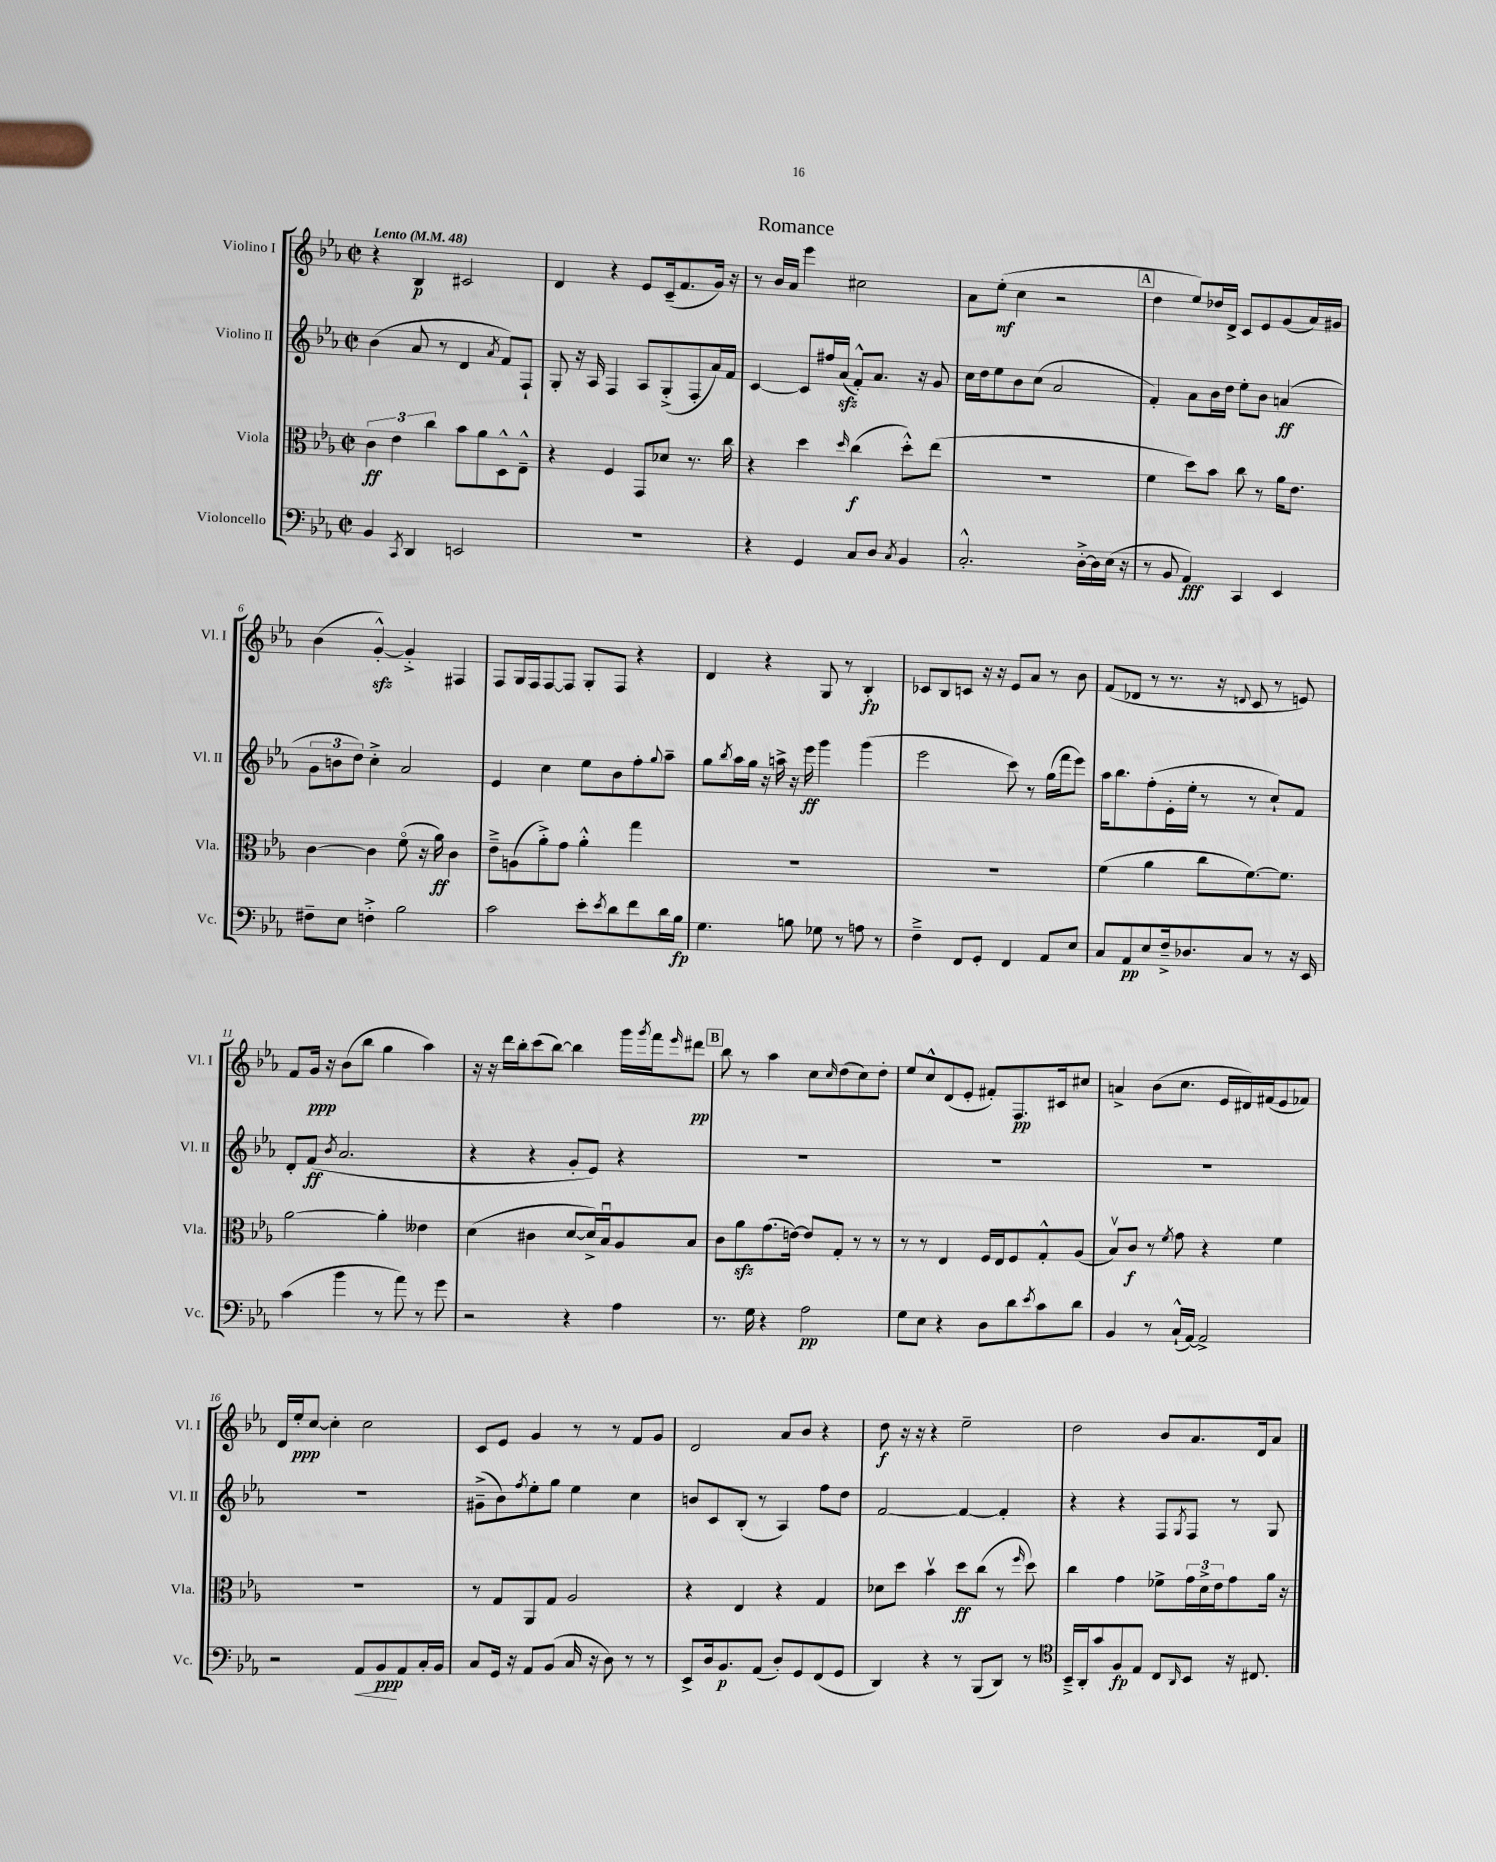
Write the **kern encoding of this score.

**kern	**kern	**kern	**kern
*staff4	*staff3	*staff2	*staff1
*clefF4	*clefC3	*clefG2	*clefG2
*k[b-e-a-]	*k[b-e-a-]	*k[b-e-a-]	*k[b-e-a-]
*M2/2	*M2/2	*M2/2	*M2/2
*met(c|)	*met(c|)	*met(c|)	*met(c|)
*MM48	*MM48	*MM48	*MM48
4BB-	6c	(4b-	4r
.	6e-	.	.
8qCC	.	.	.
4DD	.	8a-	4B-
.	6cc	.	.
.	.	8r	.
2EE	8b-	4d	2c#
.	8a-	.	.
.	.	8qa-	.
.	8D^^	8f)	.
.	8E-~^^	8F`	.
=	=	=	=
1r	4r	8G'	4d
.	.	16r	.
.	.	16A-	.
.	4F	4F	4r
.	8GG	8A-	8e-
.	8d-	(8G'^	(16c~
.	.	.	8.f
.	8.r	8F'	.
.	.	16a-)	16g)
.	16cc	16f	16r
=	=	=	=
4r	4r	[4c	8r
.	.	.	16b-
.	.	.	16a-
4GG	4dd	8c]	4eee-
.	.	16ff#	.
.	.	(16a-	.
.	16qqdd	.	.
8C	(4cc	8f'^^)	2cc#
8D	.	8.a-	.
8qC	.	.	.
4BB-	8dd'^^)	.	.
.	.	16r	.
.	(8ee-	8g	.
=	=	=	=
2.C'^^	1r	16cc	8a-
.	.	16dd	.
.	.	8ee-	(8ee-'
.	.	8b-	4cc
.	.	(8cc	.
.	.	2a-	2r
[16D'^	.	.	.
16D]	.	.	.
(16E-	.	.	.
16r	.	.	.
=	=	=	=
8r	4f	4f')	4dd
8BB-	.	.	.
4AA-)	8dd)	8a-	8ee-)
.	8b-	16b-	16dd-
.	.	16dd	16d^
4CC	8cc	8ee-'	8c
.	8r	8b-	8e-
4EE-	16a-	(4a	(8g
.	8.e-	.	.
.	.	.	16a-)
.	.	.	16g#
=	=	=	=
8F#~	[4c	12g	(4b-
.	.	12b	.
8E-	.	.	.
.	.	12dd)	.
4F'^	4c]	4cc'^	[4g'^^)
2B-	(8fo	2a-	4g'^]
.	16r	.	.
.	16a-)	.	.
.	4c	.	4F#
=	=	=	=
2c	8e-~^	4e-	8F
.	(8A	.	16G
.	.	.	16F
.	8a-'^)	4cc	[8F
.	8g	.	8F]
8e-'	4a-'^^	8ee-	8G'
8qe-	.	.	.
8d	.	8b-	8F
8f	4gg	8ff'	4r
.	.	8qqgg	.
16d	.	8aa-~	.
16B-	.	.	.
=	=	=	=
4.G	1r	8gg	4d
.	.	8qbb-	.
.	.	16aa-	.
.	.	16gg	.
.	.	16r	4r
.	.	16aa^	.
8B	.	16r	.
.	.	16eee-	.
8G-	.	4ggg	8G
8r	.	.	8r
8A	.	(4ggg	4B-'
8r	.	.	.
=	=	=	=
4F~^	1r	2eee-	8c-
.	.	.	8B-
8FF	.	.	8c
8GG'	.	.	16r
.	.	.	16r
4FF	.	8ccc)	8e-
.	.	8r	8a-
8AA-	.	(16gg	8r
.	.	16fff	.
8E-	.	8eee-)	8b-
=	=	=	=
8C	(4f	16aa-	(8f
.	.	8.bb-	.
8AA-	.	.	8d-
8E-	4a-	(8ff'	8r
16F~^	.	16e-'	8.r
8.D-	.	16ee-'	.
.	8cc	8r	.
.	.	.	16r
.	.	.	8qqd
8C	[8.f)	8r	8c
8r	.	8cc`)	8r
.	8.f]	.	.
16r	.	8f	8e)
16EE-	.	.	.
=	=	=	=
(4c	[2a-	8d'	8f
.	.	(8f	16g
.	.	.	16r
.	.	8qb-	.
4b-	.	2.a-	(8b-
.	.	.	8bb-
8r	4a-']	.	4gg
8a-)	.	.	.
8r	4e--	.	4aa-)
8g	.	.	.
=	=	=	=
2r	(4d	4r	16r
.	.	.	16r
.	.	.	16ddd
.	.	.	16bb-'
.	4c#	4r	(8ccc
.	.	.	[8bb-)
4r	[8d	8g'	4bb-]
.	16d^])	8e-)	.
.	16B-u	.	.
4A-	8A-	4r	16ggg
.	.	.	8qggg
.	.	.	16fff
.	.	.	16qqeee-
.	8B-	.	8ddd#
=	=	=	=
8.r	8c	1r	8bb-
.	8a-	.	8r
16G	.	.	.
4r	(8.g	.	4aa-
.	[16e)	.	.
2A-	8e]	.	8cc
.	.	.	16qqcc
.	8G'	.	(8dd
.	8r	.	8cc)
.	8r	.	8dd'
=	=	=	=
8G	8r	1r	8ee-
8E-	8r	.	8cc^^
4r	4E-	.	(8d
.	.	.	8e-'
8D	16F	.	8f#')
.	16E-	.	.
8d	8F	.	8.F
8qe-	.	.	.
8c	8G'^^	.	.
.	.	.	16c#
8d	(8A-	.	8cc#
=	=	=	=
4BB-	8B-v)	1r	4a^
.	8c	.	.
8r	8r	.	(8b-
.	8qf	.	.
(16C`^^	8g	.	8.cc
[16AA-)	.	.	.
2AA-^]	4r	.	.
.	.	.	16e-
.	.	.	16d#)
.	.	.	(16f#
.	4f	.	8e-
.	.	.	8f-)
=	=	=	=
2r	1r	1r	16d
.	.	.	16ee-'
.	.	.	[8cc
.	.	.	4cc']
8AA-	.	.	2cc
8BB-	.	.	.
8AA-	.	.	.
16C'	.	.	.
16BB-	.	.	.
=	=	=	=
8C	8r	(8g#~^	8c
16GG	8G	8b-)	8e-
16r	.	.	.
.	.	8qff	.
8AA-	8AA-	8ee-'	4g
(8BB-	8G	8gg	.
16C	2A-	4ee-	8r
16r	.	.	.
8D)	.	.	8r
8r	.	4cc	8f
8r	.	.	8g
=	=	=	=
8EE-^	4r	8b	2d
16D	.	8c	.
8.BB-	.	.	.
.	4E-	(8B-'	.
(8AA-	.	8r	.
8D')	4r	4A-)	8a-
8GG	.	.	8b-
(8FF	4G	8ff	4r
8GG	.	8dd	.
=	=	=	=
4DD)	8d-	[2f	8dd
.	8dd	.	16r
.	.	.	16r
4r	4b-v	.	4r
8r	8dd	4f_	2ee-~
(8BBB-	(8cc	.	.
8DD)	8r	4f']	.
.	16qqff	.	.
8r	8dd)	.	.
=	=	=	=
*clefC4	*	*	*
16BB-~^	4cc	4r	2dd
16AA-'	.	.	.
8g	.	.	.
8F	4g	4r	.
8E-	.	.	.
8C	8f-^	8F	8b-
16qqAA-	.	8qG	.
8BB-	24g	8F	8.a-
.	24d^	.	.
.	24e-	.	.
16r	8g	8r	.
8.C#	.	.	16d
.	16a-	8G	8a-
.	16r	.	.
==	==	==	==
*-	*-	*-	*-
